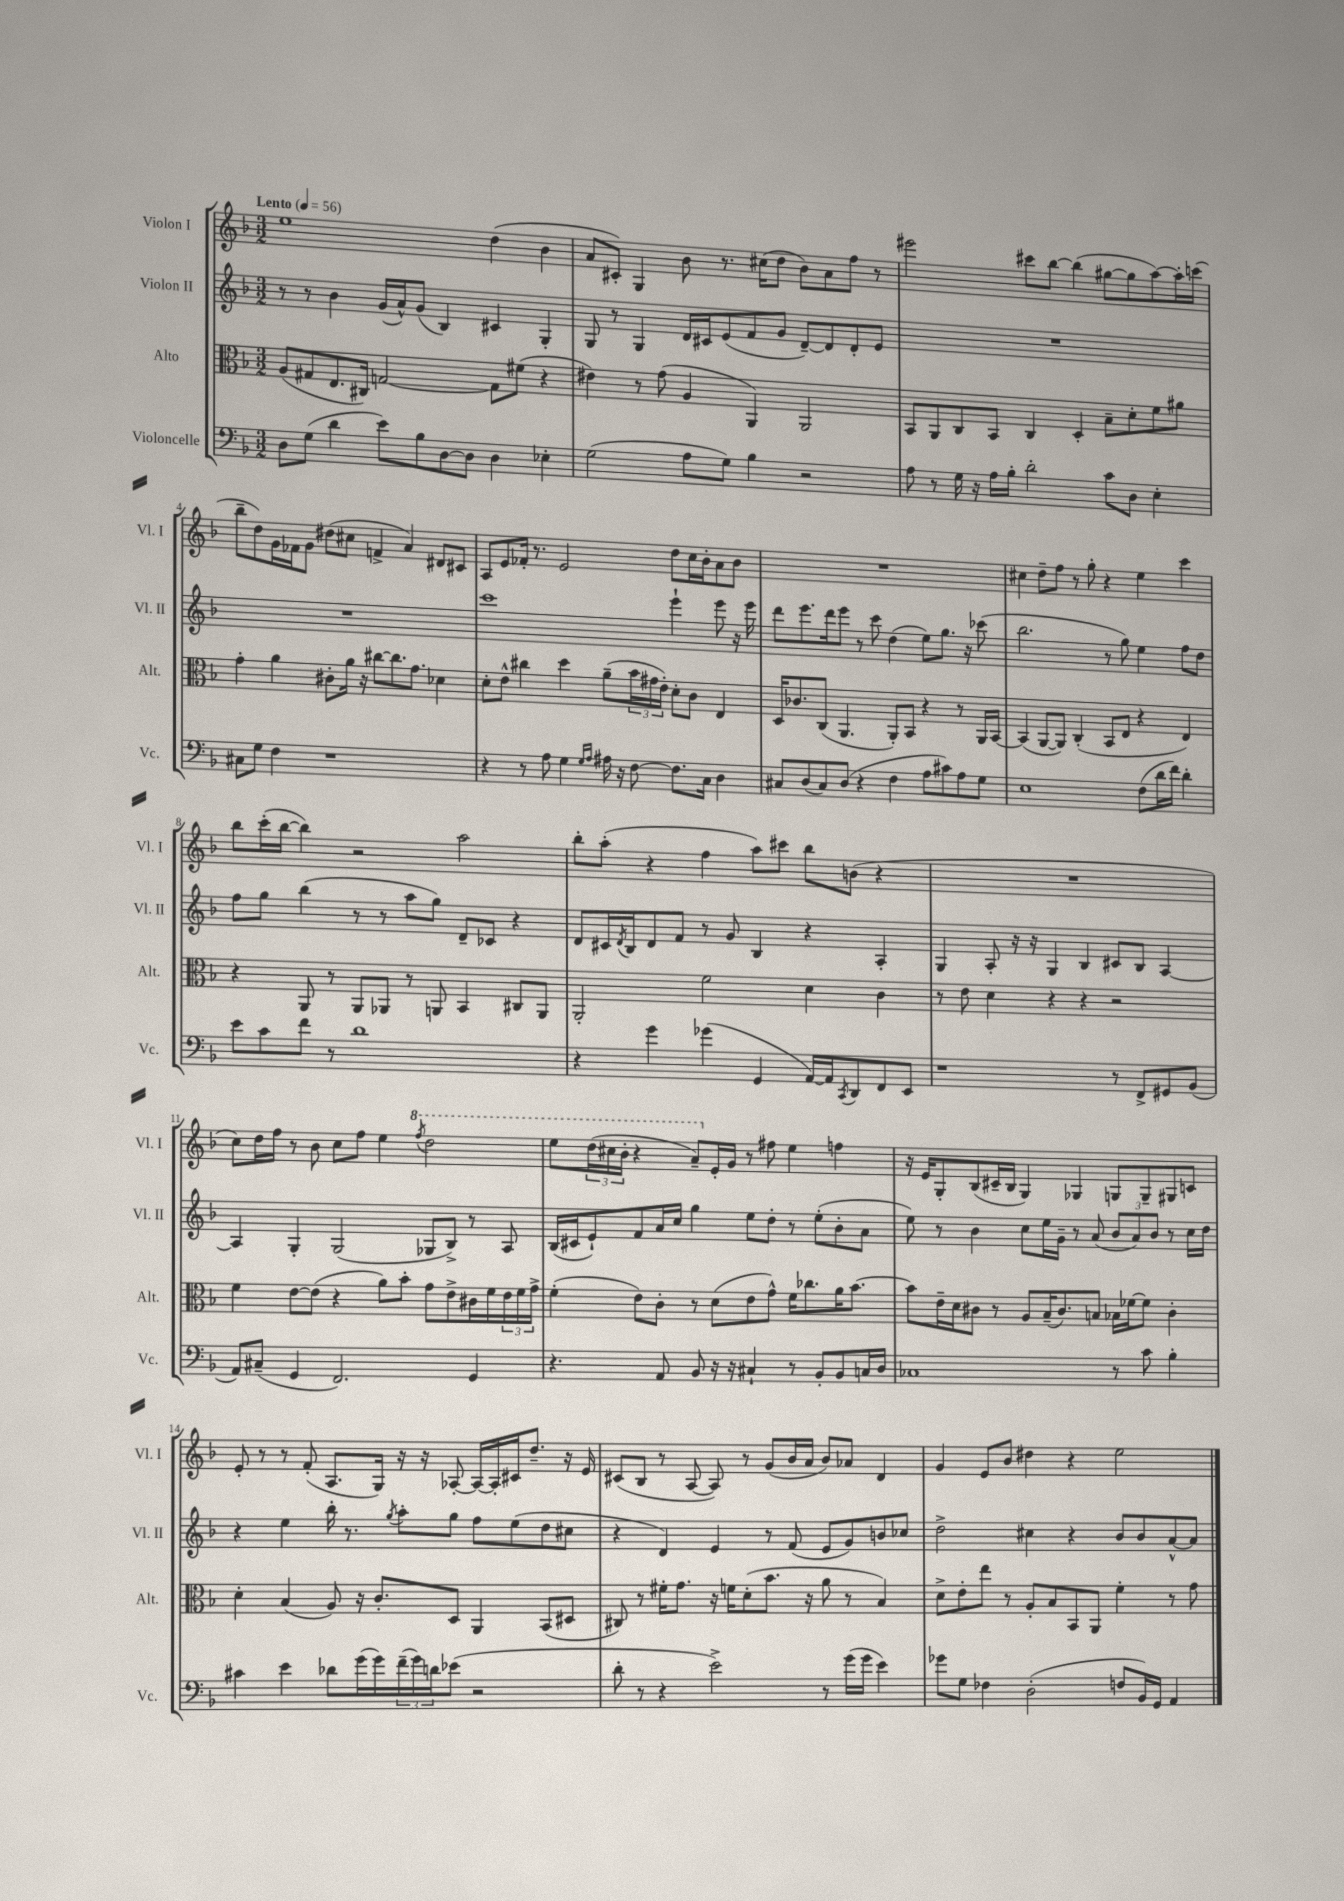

**kern	**kern	**kern	**kern
*staff4	*staff3	*staff2	*staff1
*clefF4	*clefC3	*clefG2	*clefG2
*k[b-]	*k[b-]	*k[b-]	*k[b-]
*M3/2	*M3/2	*M3/2	*M3/2
*MM56	*MM56	*MM56	*MM56
8D	(8A	8r	1ee
(8G	8G#	8r	.
4d	8.E	4b-	.
.	16C#)	.	.
8e)	[2G	(16g	.
.	.	16a^^)	.
8B-	.	(8g	.
[8D	.	4B-)	.
8D]	.	.	.
4D	8G]	4c#	(4dd
.	(8f#	.	.
4E-'	4r	4G'	4b-
=	=	=	=
(2G	4e#)	8G	8a
.	.	8r	8c#')
.	8r	4G	4G
.	(8g	.	.
8A	4A	16d	8b-
.	.	16c#	.
8G)	.	(8e	8.r
4B-	4AA)	8f	.
.	.	.	(16cc#
.	.	8g	8dd
2r	2AA	[8d~)	8b-)
.	.	8d]	8a
.	.	8d'	8ff
.	.	8e	8r
=	=	=	=
8A	8BB-	1.r	2eee#
8r	8AA	.	.
16G	8C	.	.
16r	.	.	.
16A	8BB-	.	.
16B-'	.	.	.
2d'	4C	.	8ccc#
.	.	.	[8bb-
.	4D'	.	(4bb-]
8c	8B-~	.	[8gg#
8D	8d'	.	8gg#]
4E'	8f	.	[8aa)
.	8a#	.	16aa']
.	.	.	(16ccc
=	=	=	=
8C#	4g'	1.r	8bb-~
8G	.	.	8dd)
4F	4a	.	16g
.	.	.	16f-
.	.	.	8g
1r	8c#'	.	(8dd#
.	16a	.	8cc#
.	16r	.	.
.	[8cc#	.	4f^
.	8.cc#]	.	.
.	.	.	4a)
.	8.g	.	.
.	4d-	.	8d#
.	.	.	8c#
=	=	=	=
4r	8d'	1ccc	8A
.	8e^^	.	8e
8r	4cc#	.	16f-'
.	.	.	8.r
8A	.	.	.
4G	4dd	.	2e
16qqG	.	.	.
16qqA	.	.	.
16A#	(8a~	.	.
16r	.	.	.
[8F	24b-	.	.
.	24g#	.	.
.	24e')	.	.
8.F]	8d'	4eee`	8dd
.	8c	.	16cc
16C	.	.	16b-'
4D	4E	8eee	8a
.	.	16r	8b-
.	.	16eee	.
=	=	=	=
8C#	16D	8ddd	1.r
.	8.c-	.	.
(8D	.	8.eee	.
8C#)	(8C	.	.
.	.	16ddd	.
(8D	4.AA	8eee	.
4r	.	8r	.
.	.	8ccc	.
4F	8AA')	(4dd	.
.	8BB-	.	.
8A	4r	8ee)	.
8c#)	.	8.gg	.
8A	8r	.	.
.	.	16r	.
8G	16AA	(8ccc-	.
.	[16BB-	.	.
=	=	=	=
1E	(4BB-]	2.bb-	4cc#
.	[8AA	.	8dd~
.	8AA])	.	8ff
.	(4C'	.	8r
.	.	.	8gg'
.	8BB-	8r	4r
.	8E	8gg)	.
(8F	4r	4ee	4ee
16d	.	.	.
16f)	.	.	.
4d'	4E)	8ff	4ccc
.	.	8dd	.
=	=	=	=
8e	4r	8ff	8bb-
8c	.	8gg	(16ccc'
.	.	.	[16bb-
8f	8AA	(4bb-	4bb-])
8r	8r	.	.
1d	8AA	8r	2r
.	8AA-	8r	.
.	8r	8aa	.
.	8AA	8gg)	.
.	4BB-	8d~	2aa
.	.	8c-	.
.	8C#	4r	.
.	8AA	.	.
=	=	=	=
4r	2AA'	8d	8bb-'
.	.	16c#	(8aa'
.	.	8qd	.
.	.	16B-	.
4g	.	8d	4r
.	.	8f	.
(4g-	2f	8r	4ff
.	.	8g	.
4GG	.	4B-	8aa)
.	.	.	8ccc#
[16AA)	4d	4r	8bb-
16AA]	.	.	.
8qCC	.	.	.
8DD	.	.	(8b
8FF	4c	4A'	4r
8EE	.	.	.
=	=	=	=
1r	8r	4G	1.r
.	8e	.	.
.	4d	8A'	.
.	.	16r	.
.	.	16r	.
.	4r	4G	.
.	4r	4B-	.
8r	2r	8c#	.
8FF^	.	8B-	.
8GG#	.	[4A	.
(8BB-	.	.	.
=	=	=	=
8AA)	4f	4A]	8cc)
(8C#~	.	.	16dd
.	.	.	16ff
4GG	[8e	4G'	8r
.	(8e]	.	8b-
2.FF)	4r	(2G	8cc
.	.	.	8ff
.	8a)	.	4ee
.	8b-'	.	.
.	.	.	8qfff
.	8g	8G-	2ddd
.	8e^	8B-^)	.
4GG	16c#	8r	.
.	16f	.	.
.	24e	8A	.
.	24f	.	.
.	24g^	.	.
=	=	=	=
4.r	(4f'	(16B-	8eee
.	.	16c#	.
.	.	8e`)	(24ddd
.	.	.	24ccc#
.	.	.	24bb-'
.	8e)	8f	4r
8AA	8c'	16a	.
.	.	16cc	.
8BB-	8r	4gg	8aa~)
16r	(8d	.	16e'
16r	.	.	16g
4C#`	8e	8ee	8r
.	8g^^)	8dd'	8ff#
8r	16f	8r	4ee
.	8.cc-	.	.
8BB-'	.	(8ee'	.
8BB-	16a	8b-'	4ff
.	[8.b-	.	.
16C	.	8a	.
16D	.	.	.
=	=	=	=
1C-	8b-]	8ee)	16r
.	.	.	16e
.	16e~	8r	8G'
.	16d	.	.
.	8c#	4b-	(8B-
.	8r	.	16c#~
.	.	.	16B-
.	8A	8cc	4G)
.	(16B-~	16ee	.
.	8.c#)	16g~	.
.	.	8r	4G-
.	8B	(8a	.
8r	16B-	12b-	8G
.	[16f-	.	.
.	.	12a)	.
8c	8f-]	.	8G~
.	.	12b-	.
4B-'	4c#'	8r	8G#
.	.	16cc	8c
.	.	16dd	.
=	=	=	=
4c#	4d'	4r	8e'
.	.	.	8r
4e	(4B-	4ee	8r
.	.	.	(8f'
8d-	8A)	16bb-'	8.A
.	.	8.r	.
(16g	16r	.	.
16g)	8.c'	.	16G)
.	.	8qgg	.
(24f~	.	8aa'	16r
24g)	.	.	.
.	.	.	16r
24d	.	.	.
(8e-	8D	8gg	[8A-'
2r	4AA	8ff	16A-_
.	.	.	16A-']
.	.	(8ee	16c#
.	.	.	8.dd~
.	(8BB-	8dd	.
.	8D#	8cc#	16r
.	.	.	16e
=	=	=	=
8d'	8C#)	4r	(8c#
8r	8r	.	8B-
4r	16f#'	4d)	8r
.	8.g	.	.
.	.	.	[8A
2e^)	16r	4e	8A])
.	16f	.	.
.	(8d'	.	8r
.	8.b-	8r	(8g
.	.	(8f	16b-
.	16r	.	16a
8r	8a	8e	8b-)
(16g	8r	8g)	8a-
16g	.	.	.
4e)	4B-)	8b	4d
.	.	8cc-	.
=	=	=	=
8g-	8d^	2dd^	4g
8G	8e'	.	.
4F-	8ee	.	8e
.	8r	.	8b-
(2D'	8A'	4cc#	4dd#
.	8B-	.	.
.	8BB-	4r	4r
.	8AA	.	.
8F	4f'	8b-	2ee
16BB-)	.	8b-	.
16GG	.	.	.
4AA	8r	[8a^^	.
.	8g	8a]	.
==	==	==	==
*-	*-	*-	*-
